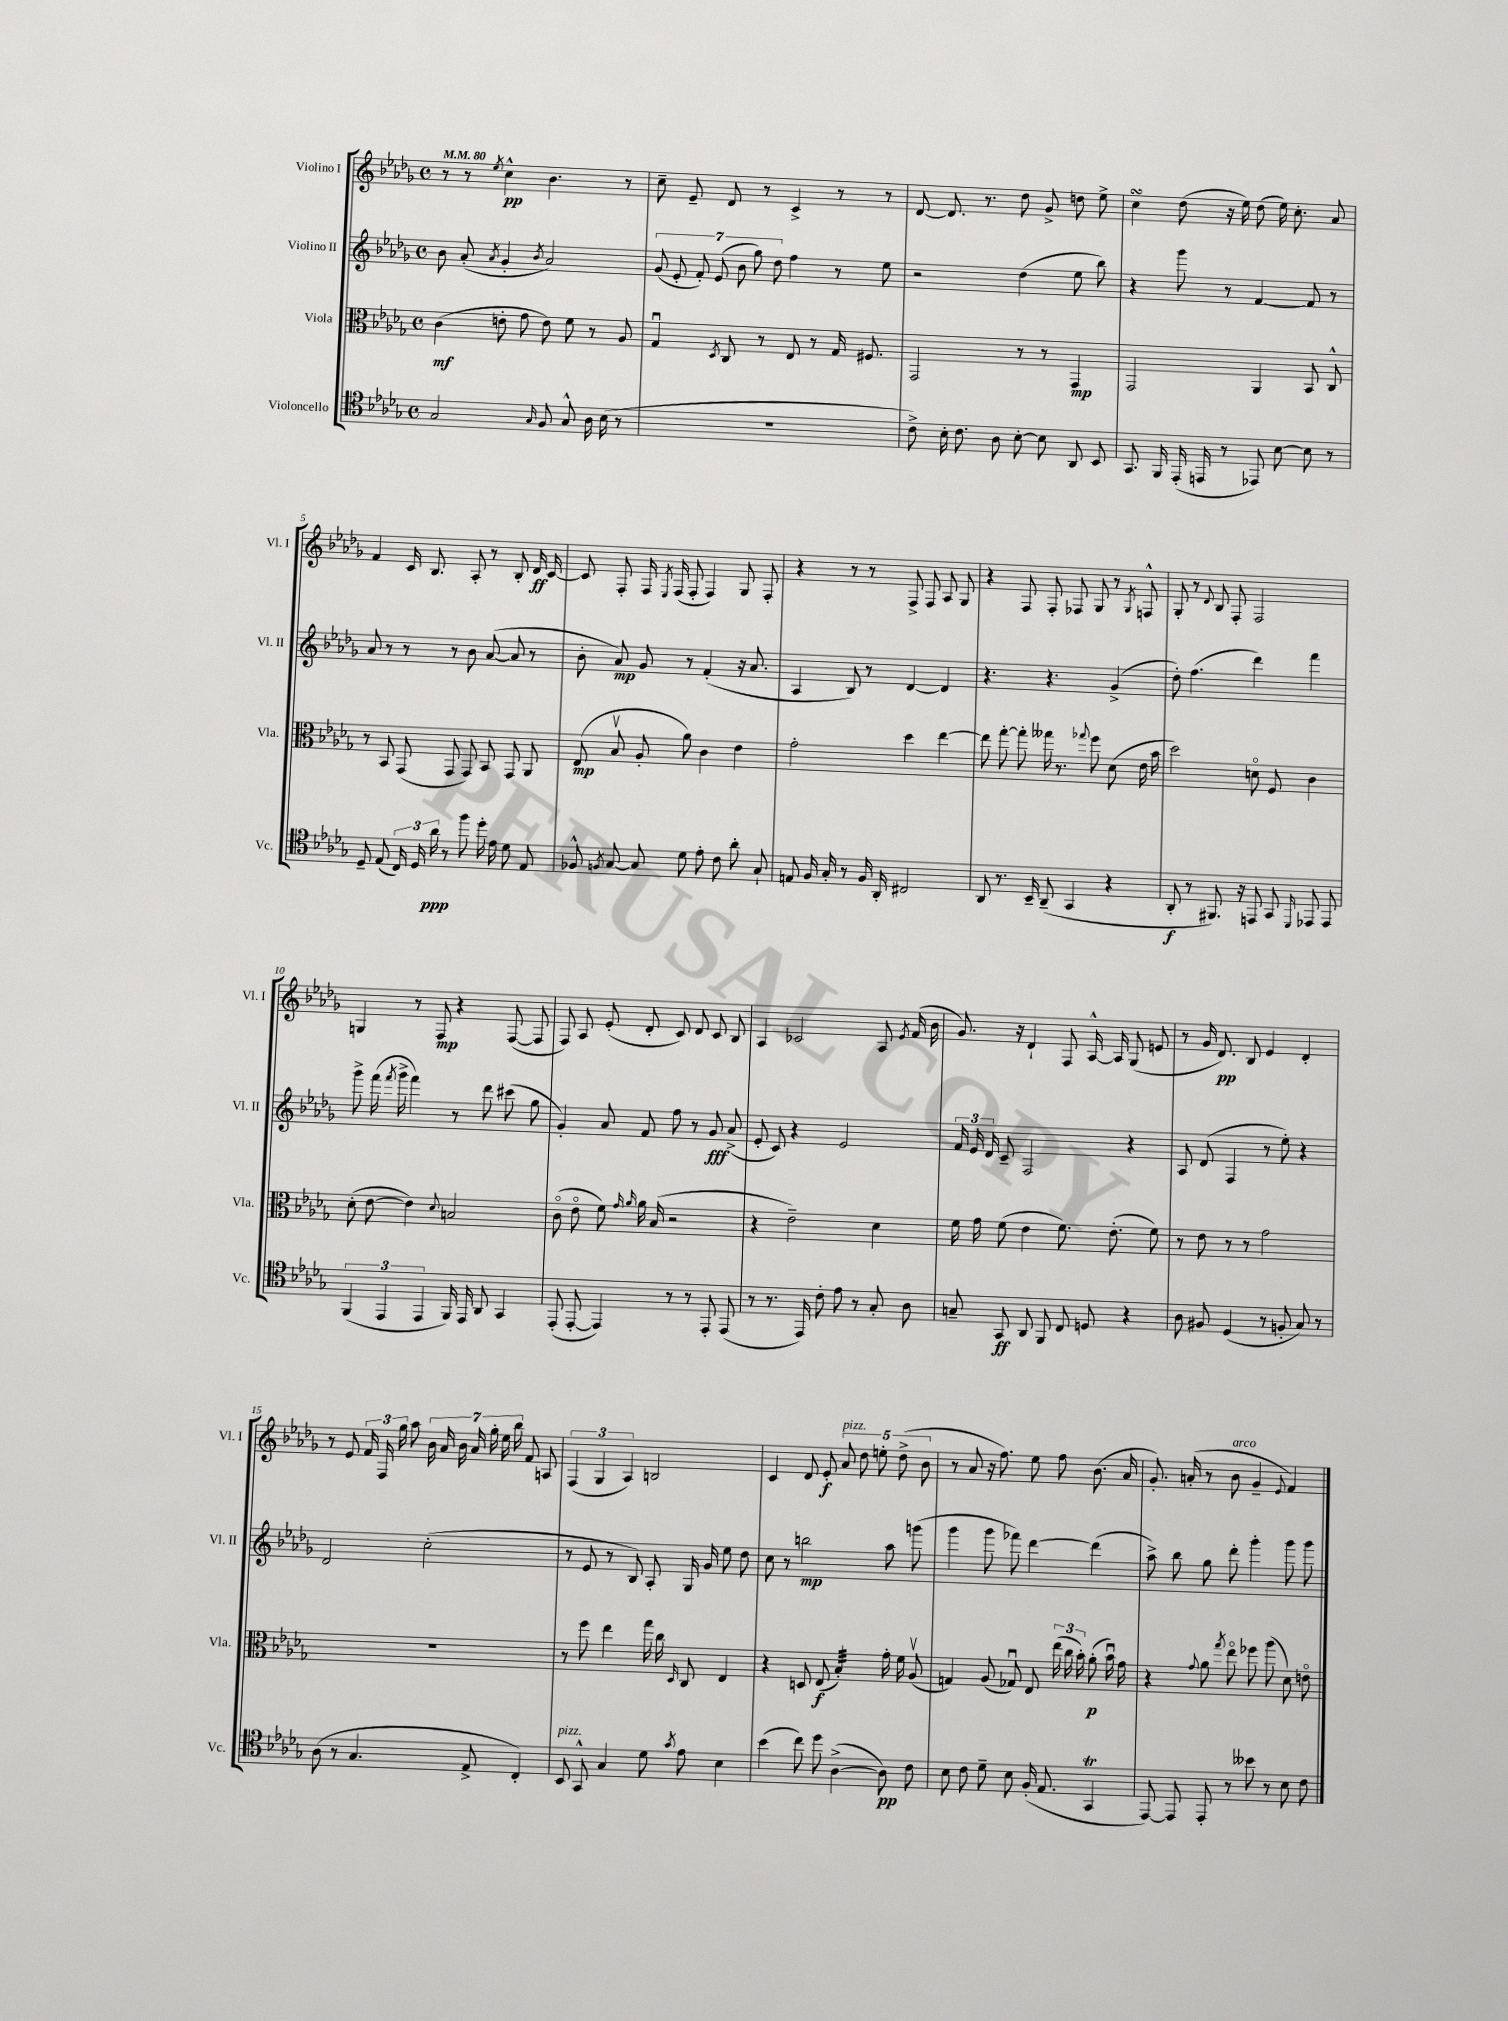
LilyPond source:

<<
\new StaffGroup <<
\new Staff = "s0" \with { instrumentName = "Violino I" shortInstrumentName = "Vl. I" } {
    \clef treble \key des \major \defaultTimeSignature \time 4/4 \tempo 4 = 80
    \autoBeamOff r8 r8 \acciaccatura { ees''8 } c''4-^\pp bes'4. r8 |
    c''8-- ees'8-- des'8 r8 c'4-> r8 r8 |
    des'8~ des'8. r8. des''8 ges'8-> d''8 ees''8-> |
    c''4\turn des''8( r16 ees''16) des''8( ees''16) c''8.-. aes'8 |
    f'4 c'16 bes8. aes8-. r8 bes8-. des'16\ff c'16~ |
    c'8 f8-. f16 \acciaccatura { ees8 } f16( f8-. f4) ges8 f8-. |
    r4 r8 r8 f8-> f8 aes8 ges8 |
    r4 f8 f8-. fes8 ges8 r8 \acciaccatura { ges8 } f8-^ |
    ges8-. r8 \appoggiatura { des'8 } bes8 f8-. f2 |
    g4 r8 f8\mp r4 f8~( f8 |
    f8) aes8 ees'8-.( des'8-. c'8) des'8 c'8 bes8 |
    aes4 ces'2 aes8 \acciaccatura { ees'8 } f'16( bes'16 |
    ges'8.) r16 des'4-! f8 aes16~-^ aes16 ges8( e'8 |
    r8 ges'16 des'8.\pp) bes8 ees'4 des'4-. |
    r8 ees'8 \tuplet 3/2 { f'16 f16 ges''16 } aes''8 \tuplet 7/4 { bes'16 aes'16 bes'16 aes'16 ges''16-. ees''16 bes''16 } f'8 a8 |
    \tuplet 3/2 { f4( ges4 aes4) } b2 |
    c'4 des'8 ees'8-.\f \tuplet 5/4 { aes'8^\markup { \italic "pizz." } des''8 e''8-. des''8->( bes'8 } |
    r8 aes'8 r16 f''8.) ees''8 f''8 bes'8.( aes'16 |
    ges'8.-.) a'16-.( r8 bes'8^\markup { \italic "arco" } ges'4-- \appoggiatura { ees'8 } f'4) \bar "|." |
}
\new Staff = "s1" \with { instrumentName = "Violino II" shortInstrumentName = "Vl. II" } {
    \clef treble \key des \major \defaultTimeSignature \time 4/4
    \autoBeamOff bes'8 aes'8-.( \acciaccatura { aes'8 } ges'4-. \acciaccatura { bes'8 } aes'2) |
    \tuplet 7/4 { ges'8( ees'8-. f'8-.) ees'8( bes'8 ges''8) des''8 } f''4 r8 ees''8 |
    r2 des''4( ees''8 bes''8) |
    r4 ges'''8 r8 f'4~ f'8 r8 |
    aes'8 r8 r8 r8 bes'8 aes'8~( aes'8 r8 |
    bes'8-. aes'8\mp) ges'8 r8 f'4-.( r16 aes'8. |
    aes4 bes8) r8 des'4~ des'4 |
    r4. r4. ges'4->( |
    des''8-.) f''4.( des'''4) f'''4 |
    ges'''8-> f'''16( \acciaccatura { f'''8 } ges'''16-> f'''4) r8 des'''8 cis'''8( ges''8 |
    ges'4-.) aes'8 f'8 f''8 r8 ges'8\fff aes'8->( |
    ees'8-. c'8) r4 ees'2 |
    \tuplet 3/2 { f'16 ees'16 des'16 } c'8-- f2 r4 |
    aes8 des'8( f4 r8 ees''8-.) r4 |
    des'2 c''2-.( |
    r8 ees'8 r8 bes8) aes8-. ges16 ges'16 ees''8 des''8 |
    c''8 r8 b''2\mp aes''8 g'''8( |
    ges'''4 ges'''8 fes'''8) des'''4~ des'''4( |
    aes''8->) bes''8 ges''8 des'''8-. ges'''4-. ges'''8 ges'''8 \bar "|." |
}
\new Staff = "s2" \with { instrumentName = "Viola" shortInstrumentName = "Vla." } {
    \clef alto \key des \major \defaultTimeSignature \time 4/4
    \autoBeamOff c'4\mf( e'8-. ges'8 e'8) f'8 r8 aes8 |
    ges4\downbow \acciaccatura { des8 } c8 r8 ees8 r8 ges16 fis8. |
    ges,2 r8 r8 ges,4\mp |
    ges,2 aes,4 bes,8 c8-^ |
    r8 bes,8 ges,8( ges,8 ges,8) bes,8 ges,8 aes,8 |
    ees8\mp( bes8\upbow aes8-. aes'8) c'4 ees'4 |
    ges'2-. des''4 ees''4~ |
    ees''8 ges''8~-. ges''8-. geses''16 r8. \appoggiatura { ges''8 } f''8 des'8( ees'16 bes'16 |
    des''2) d'8\flageolet f8 c'4 |
    des'8-.( ees'8~ ees'4) \appoggiatura { des'8 } b2 |
    c'8\flageolet( ees'8\flageolet f'8) \grace { ges'16 aes'16 } aes'16 bes16( r2 |
    r4 ees'2--) des'4 |
    f'16 ges'16 f'8( ees'4 f'8.) ees'8.-.( f'8) |
    r8 ees'8 r8 r8 ges'2 |
    R1 |
    r8 f''8 ees''4 ges''16 c''16 \grace { des16 } c8 ees4 |
    r4 d8 ees8\f( bes4:32-.) ges'16-. f'16 aes8\upbow( |
    g4) aes8( ges8\downbow) ees8 \tuplet 3/2 { ees''16( c''16 bes'16-.) } aes'8-.\p( bes'16\downbow) ges'16 |
    r4 \appoggiatura { ges'8 } aes'8 \acciaccatura { ges''8 } ees''8\flageolet fes''8 aes''8( des'8) e'8\flageolet \bar "|." |
}
\new Staff = "s3" \with { instrumentName = "Violoncello" shortInstrumentName = "Vc." } {
    \clef tenor \key des \major \defaultTimeSignature \time 4/4
    \autoBeamOff ges2 \grace { ges16 } f8 ges8-^ aes16 bes16( r8 |
    R1 |
    c'8->) bes16-. c'8. aes8 bes8~-. bes8 aes,8 bes,8 |
    ges,8. f,16 ees,16-.( e,16 r8 ees,8) bes8~ bes8 r8 |
    des8-- ees8( \tuplet 3/2 { c16) des16 aes'16\ppp } r8 f''8 des''16-. ees'16 des'8 ees8 |
    fes8-^ \acciaccatura { f8 } ges8~ ges8 des'8 ees'8-. c'8 aes'8-. ges8-! |
    e8 f16 ges16-. r8 f16 aes,16-. cis2 |
    aes,8 r8. bes,16-- aes,8--( ges,4 r4 |
    aes,8-.\f r8 fis,8.) r16 e,8 ges,8 \grace { des,16 } ees,8 ees,8 |
    \tuplet 3/2 { f,4( ees,4 ees,4 } f,16) ees,16 aes,8 ges,4 |
    ees,8-.( ees,8~-. ees,4) r8 r8 ees,8-. ees,8( |
    r8 r8. ees,16) c'8-. ees'8 r8 ges8-. aes8 |
    g8-- ges,8\ff aes,8 f,8 c8 d8 r4 |
    aes8 fis8 des4( r8 f8-. ges8) r8 |
    aes8( r8 ges4. ees8-> c4-.) |
    bes,8^\markup { \italic "pizz." } ges,8-^ ges4 des'8 \acciaccatura { ges'8 } ees'8 bes4 |
    bes'4( c''8) des''8 aes4~->( aes8\pp) c'8 |
    bes8 c'8 des'8-- bes8 f16-.( ees8. ges,4\trill |
    ees,8~) ees,8 ees,8-. r8 beses'8 r8 bes8 c'8 \bar "|." |
}
>>
>>
